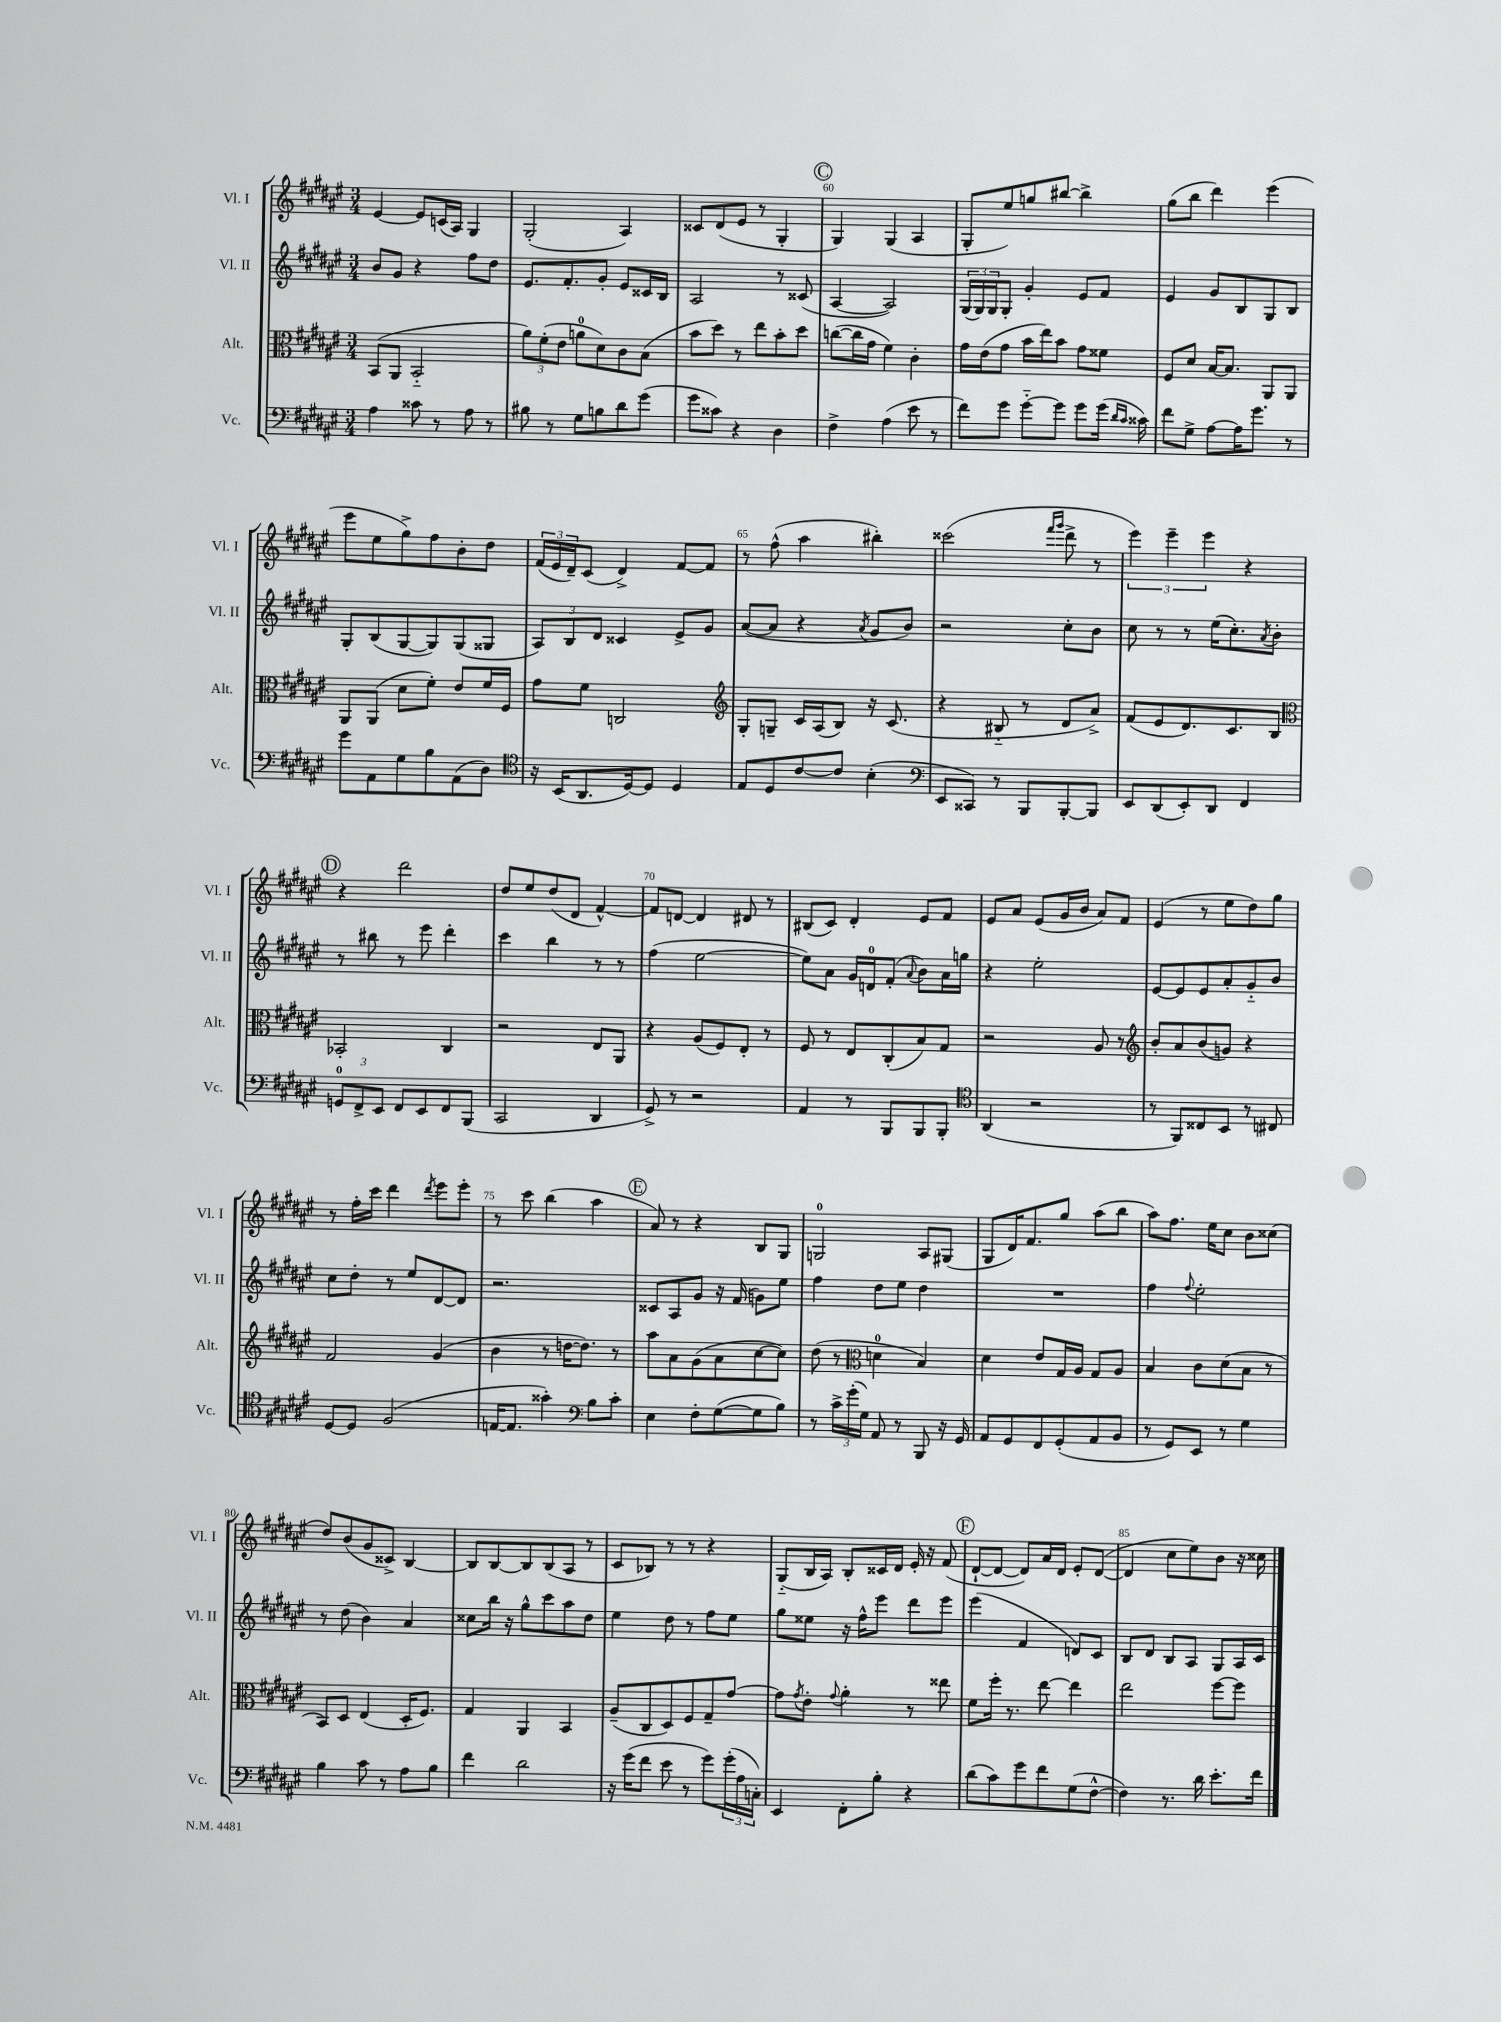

**kern	**kern	**kern	**kern
*staff4	*staff3	*staff2	*staff1
*clefF4	*clefC3	*clefG2	*clefG2
*k[f#c#g#d#a#e#]	*k[f#c#g#d#a#e#]	*k[f#c#g#d#a#e#]	*k[f#c#g#d#a#e#]
*M3/4	*M3/4	*M3/4	*M3/4
4A#	(8BB	8b	[4e#
.	8AA#	8g#	.
8c##	2BB'~	4r	8e#]
8r	.	.	(16c
.	.	.	16A#)
8A#	.	8ff#	4G#
8r	.	8dd#	.
=	=	=	=
8B#	12a#)	8.e#	(2G#'
.	(12f#'	.	.
8r	.	.	.
.	12e#	.	.
.	.	8.f#'	.
8G#	8a	.	.
8B	8d#)	8g#'	.
8d#	8c#	8e#	4A#)
(8g#	(8B	16c##	.
.	.	16B	.
=	=	=	=
8g#	8b	2A#	8c##
8c##)	8dd#)	.	(8d#
4r	8r	.	8e#
.	8ee#	.	8r
4D#	8b'	8r	4G#'
.	8dd#	(8c##	.
=	=	=	=
4F#^	([8cc	[4A#	4G#)
.	16cc]	.	.
.	16g#	.	.
(4A#	4f#)	2A#])	(4G#
8e#	4c#'	.	4A#
8r	.	.	.
=	=	=	=
8f#)	16g#	(24G#	8G#'
.	.	24G#)	.
.	(16e#	.	.
.	.	24G#	.
8g#	8g#	8G#'	8ee#)
[8g#'~	16b	4g#'	8gg
.	16ee#)	.	.
8g#]	8b	.	[8bb#
8g#	8g#	8e#	4bb#^]
(16g#	8f##	8f#	.
16qqd#	.	.	.
16qqc#	.	.	.
16c##)	.	.	.
=	=	=	=
8f#	8F#	4e#	(8gg#
8G#^	8d#	.	8bb
[8A#	[16B	8g#	4ddd#)
.	8.B]	.	.
16A#]	.	8B	.
8.g#	.	.	.
.	8AA#	8G#	(4eee#
8r	8AA#	8B	.
=	=	=	=
8g#	8AA#	8G#'	8eee#
8AA#	(8AA#	(8B	8ee#
8G#	8d#	[8G#	8gg#^)
8B	8f#')	8G#])	8ff#
(8AA#	8e#	(8G#	8b'
8D#)	16f#	8G##	8dd#
.	16F#	.	.
=	=	=	=
*clefC4	*	*	*
16r	8g#	12A#)	(24f#
.	.	.	24e#
(16BB	.	.	.
.	.	12B	24d#~)
8.AA#	8f#	.	(8c#
.	.	12d#	.
.	2C	4c##	4d#^)
[16D#)	.	.	.
8D#]	.	.	.
4D#	.	8e#^	[8f#
.	.	8g#	8f#]
=	=	=	=
*	*clefG2	*	*
8E#	8G#'	([8a#	8r
8D#	8G~	8a#]	(8ff#^^
[8c#	16c#	4r	4aa#
.	(16A#	.	.
8c#]	8B)	.	.
.	.	8qa#	.
(4B'	16r	8g#	4bb#')
.	(8.c#	.	.
.	.	8b)	.
=	=	=	=
*clefF4	*	*	*
8EE#	4r	2r	(2ccc##
8CC##)	.	.	.
8r	8B#'~	.	.
8BBB	8r	.	.
.	.	.	16qqfff#
.	.	.	16qqggg#
[8BBB'	8d#	8cc#'	8ddd#^
8BBB]	8a#^)	8b	8r
=	=	=	=
8EE#	(8f#	8cc#	6eee#)
(8DD#	8e#	8r	.
.	.	.	6eee#~
8EE#')	8.d#)	8r	.
.	.	.	6eee#
8DD#	.	(16ee#	.
.	8.c#	8.cc#')	.
4FF#	.	.	4r
.	.	8qa#	.
.	8B	8b'	.
=	=	=	=
*	*clefC3	*	*
12GG	2BB-'	8r	4r
12FF#^	.	.	.
.	.	8bb#	.
12EE#	.	.	.
8FF#	.	8r	2ddd#
8EE#	.	8eee#	.
8FF#	4C#	4ddd#'	.
(8BBB	.	.	.
=	=	=	=
2CC#	2r	4ccc#	8dd#
.	.	.	8ee#
.	.	4bb	(8dd#
.	.	.	8d#
4DD#	8E#	8r	[4f#^^)
.	8AA#	8r	.
=	=	=	=
8GG#^)	4r	(4ff#	8f#]
8r	.	.	[8d
2r	(8A#	[2ee#	4d]
.	8F#)	.	.
.	8E#'	.	8d#
.	8r	.	8r
=	=	=	=
4AA#	8F#	8ee#])	(8B#
.	8r	8a#	8c#)
8r	8E#	16g#	4d#'
.	.	16d	.
8BBB	(8C#'	(8f#'	.
.	.	8qqa#	.
8BBB	8B)	8b)	8e#
8BBB'	8G#	16a#	8f#
.	.	16gg	.
=	=	=	=
*clefC4	*	*	*
(4AA#	2r	4r	8e#
.	.	.	8a#
2r	.	2ee#'	(8e#
.	.	.	16g#
.	.	.	16b
.	8A#	.	8a#)
.	8r	.	8f#
=	=	=	=
*	*clefG2	*	*
8r	8b'	[8e#	(4e#
8FF#)	8a#	8e#]	.
8C##	(8b	8e#	8r
8BB	8g)	8a#'	8ee#
8r	4r	8g#'~	8dd#)
8C#	.	8b	8gg#
=	=	=	=
[8D#	2f#	8cc#	8r
8D#]	.	8dd#'	16ff#'
.	.	.	16ccc#
(2F#	.	8r	4ddd#
.	.	8ee#	.
.	.	.	8qddd#
.	(4g#	[8d#	8eee#
.	.	8d#]	8eee#'
=	=	=	=
[16E	4b	2.r	8r
8.E]	.	.	.
.	.	.	8ccc#
4g##')	8r	.	(4bb
.	[16dd	.	.
.	8.dd])	.	.
*clefF4	*	*	*
8B	.	.	4aa#
8c#'	8r	.	.
=	=	=	=
4E#	8aa#	8c##	8a#)
.	8a#	8A#	8r
8F#'	(8g#	8g#	4r
([8G#	8a#	16r	.
.	.	(16f#	.
8G#]	[8cc#	8g)	8B
8B)	8cc#])	8ee#	8G#
=	=	=	=
8r	(8dd#	4ff#	2G
24c#^	8r	.	.
(24g#'	.	.	.
24G#)	.	.	.
*	*clefC3	*	*
8AA#	4d	8dd#	.
8r	.	8ee#	.
8BBB	4B)	4dd#	8A#
16r	.	.	(8G#
16GG#	.	.	.
=	=	=	=
8AA#	4d#	2.r	8G#
8GG#	.	.	16d#)
.	.	.	8.f#
8FF#	8e#	.	.
(8GG#'	16G#	.	8gg#
.	16A#	.	.
8AA#	8G#	.	(8aa#
8BB	8A#	.	8bb
=	=	=	=
8r	4B	4ff#	8aa#)
8GG#)	.	.	8.ff#
.	.	8qqff#	.
8EE#	8c#	2ee#'	.
.	.	.	16ee#
8r	(8d#	.	8cc#
4G#	8B	.	8b
.	8r	.	(8cc##
=	=	=	=
4B	8BB)	8r	8dd#)
.	8D#	(8dd#	(8b
8c#	(4E#	4b)	8g#
8r	.	.	8c##^)
8A#	16D#'	4a#	[4B
.	8.F#)	.	.
8B	.	.	.
=	=	=	=
4f#	4G#	8cc##	8B]
.	.	16bb	[8B
.	.	16r	.
2d#	4AA#	8gg#^^	8B]
.	.	8ccc#	(8B
.	4BB	8aa#	8A#
.	.	8dd#	8r
=	=	=	=
16r	(8A#~	4ee#	8c#
(16g#	.	.	.
8f#	8C#	.	8B-)
8e#	8D#)	8dd#	8r
8r	8F#	8r	8r
8g#)	8G#~	8ff#	4r
(24g#'	[8g#	8ee#	.
24A#	.	.	.
24C')	.	.	.
=	=	=	=
4EE#	8g#]	8gg#	(8G#'~
.	8qg#	.	.
.	8e#'	8ee##	16B
.	.	.	16A#)
.	8qqg#	.	.
8FF#'	4a#'	16r	8B'
.	.	16ff#^^	.
8B'	.	8eee#	16c##
.	.	.	16d#
4r	8r	8ddd#	16e#'
.	.	.	16r
.	8ee##	8eee#	(8f#
=	=	=	=
(8d#	8f#	(4eee#	[8d#`
8c#)	16ff#'	.	8d#_
.	8.r	.	.
8g#	.	4f#	8d#])
8f#	[8ee#	.	16a#
.	.	.	16d#
(8G#	4ee#]	8d)	8e#'
[8F#^^	.	8c#	([8d#
=	=	=	=
4F#])	2ee#	8B	4d#]
.	.	8d#	.
8.r	.	8B	8cc#
.	.	8A#	8ee#)
16d#	.	.	.
8.e#'	[8ff#	8G#	8b
.	8ff#]	16A#	16r
16f#	.	16c#	16cc##
==	==	==	==
*-	*-	*-	*-
